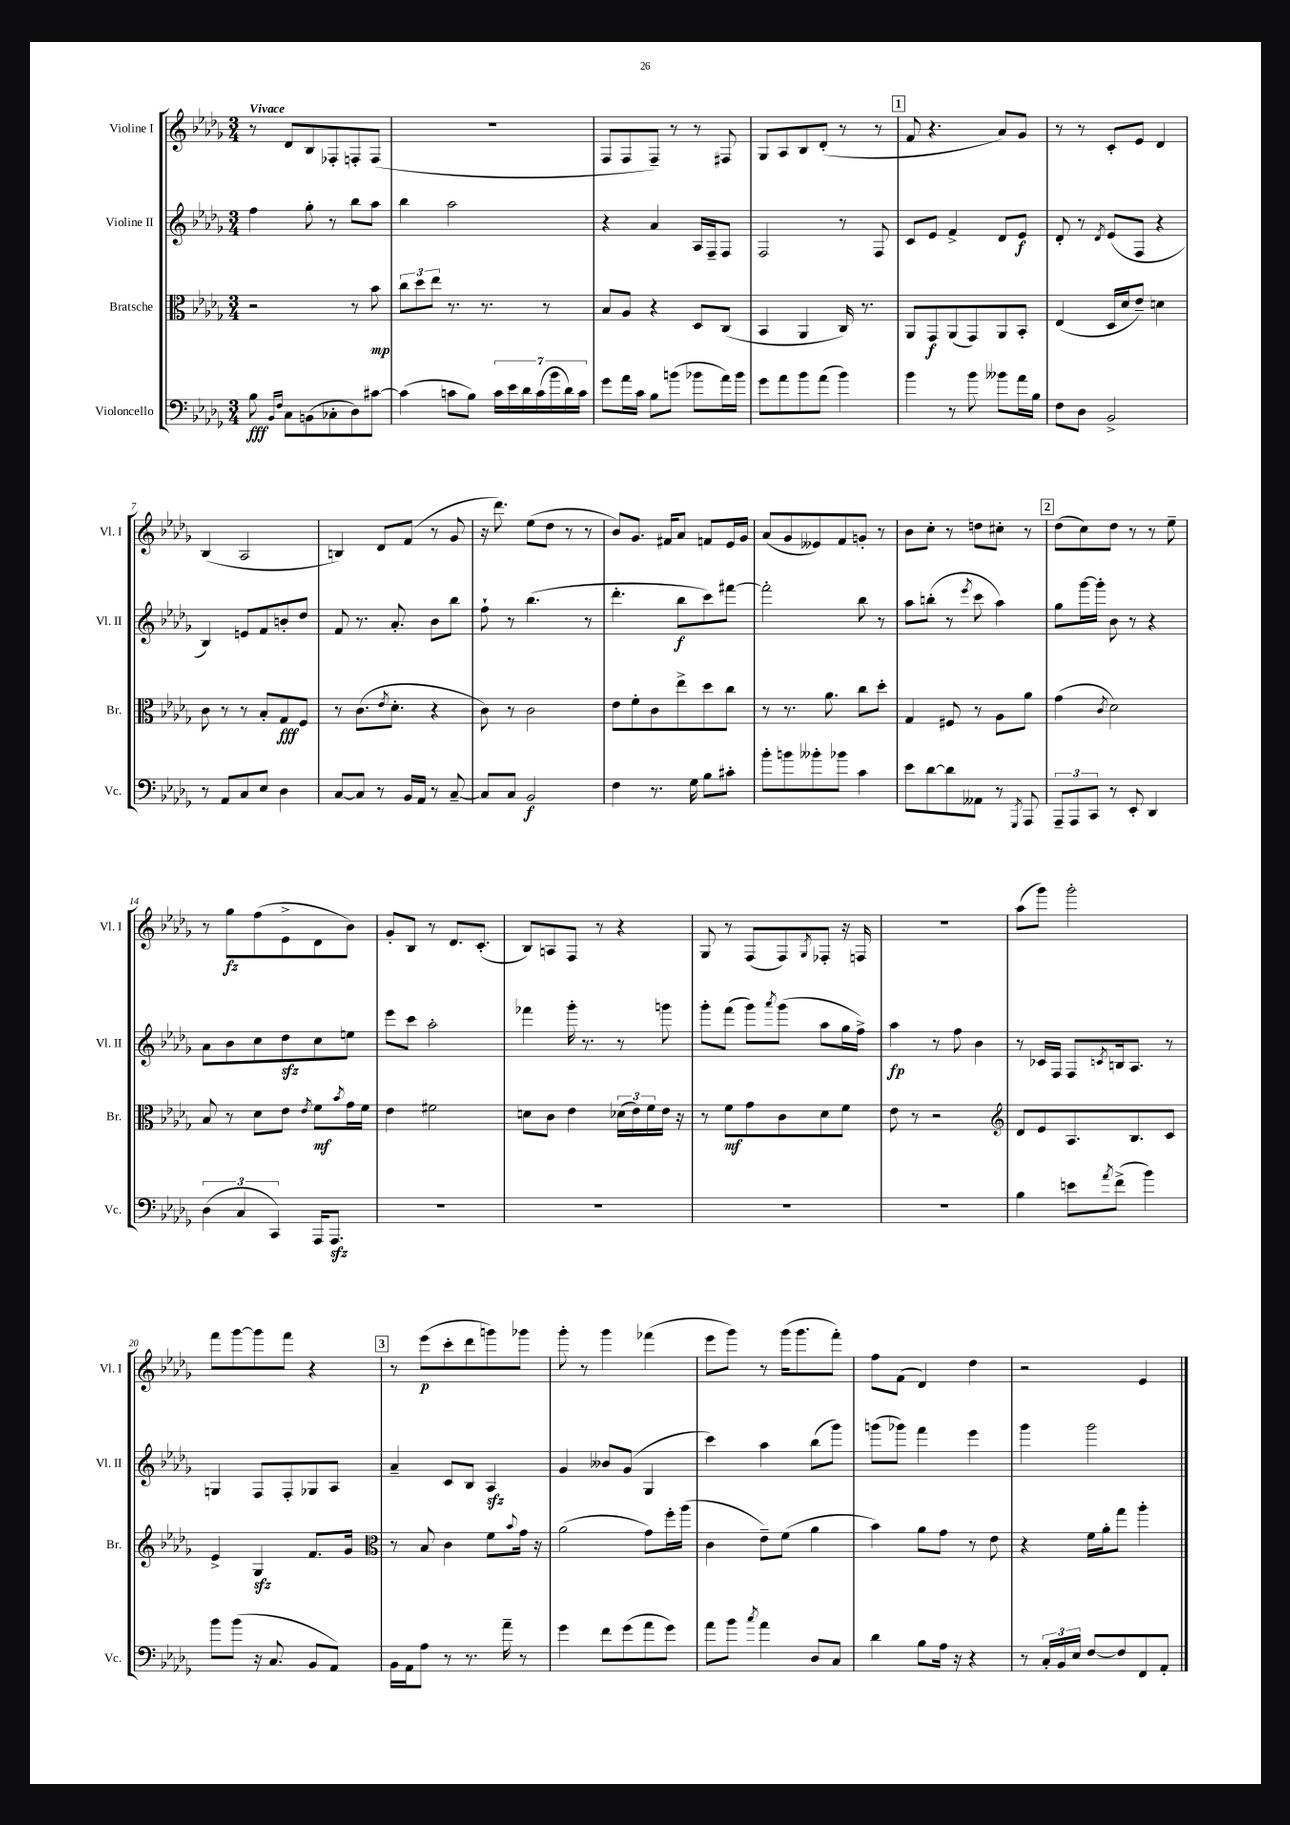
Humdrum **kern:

**kern	**kern	**kern	**kern
*staff4	*staff3	*staff2	*staff1
*clefF4	*clefC3	*clefG2	*clefG2
*k[b-e-a-d-g-]	*k[b-e-a-d-g-]	*k[b-e-a-d-g-]	*k[b-e-a-d-g-]
*M3/4	*M3/4	*M3/4	*M3/4
8B-	2r	4ff	8r
16qqBB-	.	.	.
16qqF	.	.	.
8C	.	.	8d-
(8BB	.	8gg-'	8B-
8C-'	.	8r	8F-'
8D-)	8r	8bb-	8F'
[8c#	8b-	8aa-	(8F
=	=	=	=
(4c#]	12cc	4bb-	2.r
.	12dd-	.	.
.	12ee-	.	.
8c	8.r	2aa-	.
8B-)	.	.	.
.	8.r	.	.
28c	.	.	.
28e-	.	.	.
28d-	.	.	.
(28c	.	.	.
.	8r	.	.
28b-	.	.	.
28d-)	.	.	.
28c	.	.	.
=	=	=	=
8g-	8B-	4r	8F
16a-	8A-	.	8F
16c	.	.	.
8B-	4r	4a-	8F~)
(8b	.	.	8r
8b-	8D-	16A-	8r
.	.	16F~	.
16a-)	(8C	8F	8F#
16b-	.	.	.
=	=	=	=
8g-	4BB-	2F	8G-
8a-	.	.	8A-
8b-	4AA-	.	8B-
(8a-	.	.	(8d-'
4b-)	16C)	8r	8r
.	8.r	.	.
.	.	8F	8r
=	=	=	=
4b-	8AA-	8c	8f
.	8GG-	8e-	4.r
8r	(8AA-	4f^	.
8b-	8GG-)	.	.
8b--	8AA-	8d-	8a-)
16a-	8BB-'	8e-	8g-
16B-	.	.	.
=	=	=	=
8F	(4E-	8d-'	8r
8D-	.	8r	8r
.	.	8qd-	.
2BB-^	16D-	(8e-	8c'
.	16d-	.	.
.	8e-~)	8F	8e-
.	4d	4r	4d-
=	=	=	=
8r	8c	4B-)	(4B-
8AA-	8r	.	.
8C	8r	8e	2A-
8E-	8B-'	8f	.
4D-	8G-	8b'	.
.	8F	8dd-	.
=	=	=	=
[8C	8r	8f	4B)
8C]	(8.c	8.r	.
8r	.	.	8d-
.	8qe-	.	.
.	8.d-'	8.a-'	.
16BB-	.	.	(8f
16AA-	.	.	.
8r	4r	8b-	8r
[8C~	.	8bb-	8g-
=	=	=	=
8C]	8c)	8ff`	16r
.	.	.	8.ddd-)
8C	8r	8r	.
2BB-	2c	(4.bb-	(8ee-
.	.	.	8dd-
.	.	.	8r
.	.	8r	8r
=	=	=	=
4F	8e-	4.ddd-'	8b-)
.	8f'	.	8.g-
8.r	8c	.	.
.	.	.	16f#
.	8ee-^	8bb-	8a-
16G-	.	.	.
8B-	8dd-	8ccc)	8f
8c#'	8cc	[8fff#	16e-
.	.	.	16g-
=	=	=	=
8b-'	8r	2fff#']	(8a-
8b	8.r	.	8g-
8b--'	.	.	8e--)
.	8.a-	.	.
8b-	.	.	8f
4c	8cc	8bb-	8g'
.	8dd-'	8r	8r
=	=	=	=
8e-	4G-	8aa-	8b-
[8d-	.	(8bb'	8cc'
8d-]	8F#	8r	8r
.	.	8qeee-	.
8AA--	8r	8ccc	8dd
8r	8A-	4aa-)	8cc#'
8qGGG-	.	.	.
8AAA-	8a-	.	8r
=	=	=	=
12AAA-~	(4g-	8gg-	(8dd-
12AAA-	.	.	.
.	.	[16ggg-	8cc)
12CC	.	.	.
.	.	16ggg-']	.
.	8qc	.	.
8r	2d-)	8b-	8dd-
8EE-'	.	8r	8r
4DD-	.	4r	8r
.	.	.	8ee-~
=	=	=	=
(6D-	8B-	8a-	8r
.	8r	8b-	8gg-
6C	.	.	.
.	8d-	8cc	(8ff
6CC)	.	.	.
.	8e-	8dd-	8e-^
.	8qe-	.	.
16AAA-	8f	8cc	8d-
8.AAA-	.	.	.
.	8qb-	.	.
.	16g-	8ee	8b-)
.	16f	.	.
=	=	=	=
2.r	4e-	8eee-	8g-'
.	.	8ccc	8B-
.	2f#	2aa-'	8r
.	.	.	8.d-
.	.	.	(8.c'
=	=	=	=
2.r	8d	4fff-	8B-)
.	8c	.	8A
.	4e-	16ggg-'	8F
.	.	8.r	.
.	.	.	8r
.	(24d-	8r	4r
.	24e-)	.	.
.	24f	.	.
.	16e-	8ggg	.
.	16r	.	.
=	=	=	=
2.r	8r	8ggg-'	8G-
.	8f	(8fff	8r
.	8g-	8ggg-)	(8F
.	.	8qaaa-	.
.	8c	(8ggg-	8F)
.	.	.	8qG-
.	8d-	8aa-	8F-'
.	8f	16gg-	16r
.	.	16ff^)	16F
=	=	=	=
2.r	8e-	4aa-	2.r
.	8r	.	.
.	2r	8r	.
.	.	8ff	.
.	.	4b-	.
=	=	=	=
*	*clefG2	*	*
4B-	8d-	8r	(8aa-
.	8e-	16c-	8ggg-)
.	.	16F	.
8e	8.A-	8F	2ggg-'
8qa-	.	8qc	.
(8f^	.	16B	.
.	8.B-	8.A-	.
4b-)	.	.	.
.	8c	8r	.
=	=	=	=
8b-	4e-^	4G	8fff
(8b-	.	.	[8ggg-
16r	4G-	8F	8ggg-]
8.C	.	.	.
.	.	8F'	8fff
8BB-	8.f	8G-	4r
8AA-)	.	8A-	.
.	16g-	.	.
=	=	=	=
*	*clefC3	*	*
16BB-	8r	4a-~	8r
16AA-	.	.	.
8A-	8B-	.	(8eee-
8r	4c	8c	8ccc'
8.r	.	8B-	8ddd-
.	8f	4A-	8ggg)
16a-~	.	.	.
.	8qqb-	.	.
8r	16g-	.	8ggg-
.	16r	.	.
=	=	=	=
4g-	(2a-	4g-	8ggg-'
.	.	.	8r
8f	.	8b--	4ggg-
(8g-	.	(8g-	.
8a-	8g-)	4G-	(4fff-
8g-)	16ff'	.	.
.	(16aa-	.	.
=	=	=	=
8a-	4c	4ccc)	8eee-
8b-	.	.	8ggg-)
8qcc	.	.	.
4a-	8e-~)	4aa-	8r
.	(8f	.	(16ggg-
.	.	.	8.ggg-
8D-	4a-	(8bb-	.
8C	.	8ggg-)	8fff')
=	=	=	=
4d-	4b-)	(8ggg	8ff
.	.	8ggg-)	(8f
8B-	8a-	4fff	4d-)
16A-	8g-	.	.
16r	.	.	.
4r	8r	4eee-	4dd-
.	8e-	.	.
=	=	=	=
8r	4r	4ggg-	2r
24C'	.	.	.
24BB-	.	.	.
24E-	.	.	.
[8F	16f	2ggg-	.
.	16a-'	.	.
8F]	8gg-	.	.
8FF	4aa-'	.	4e-
8AA-'	.	.	.
==	==	==	==
*-	*-	*-	*-
